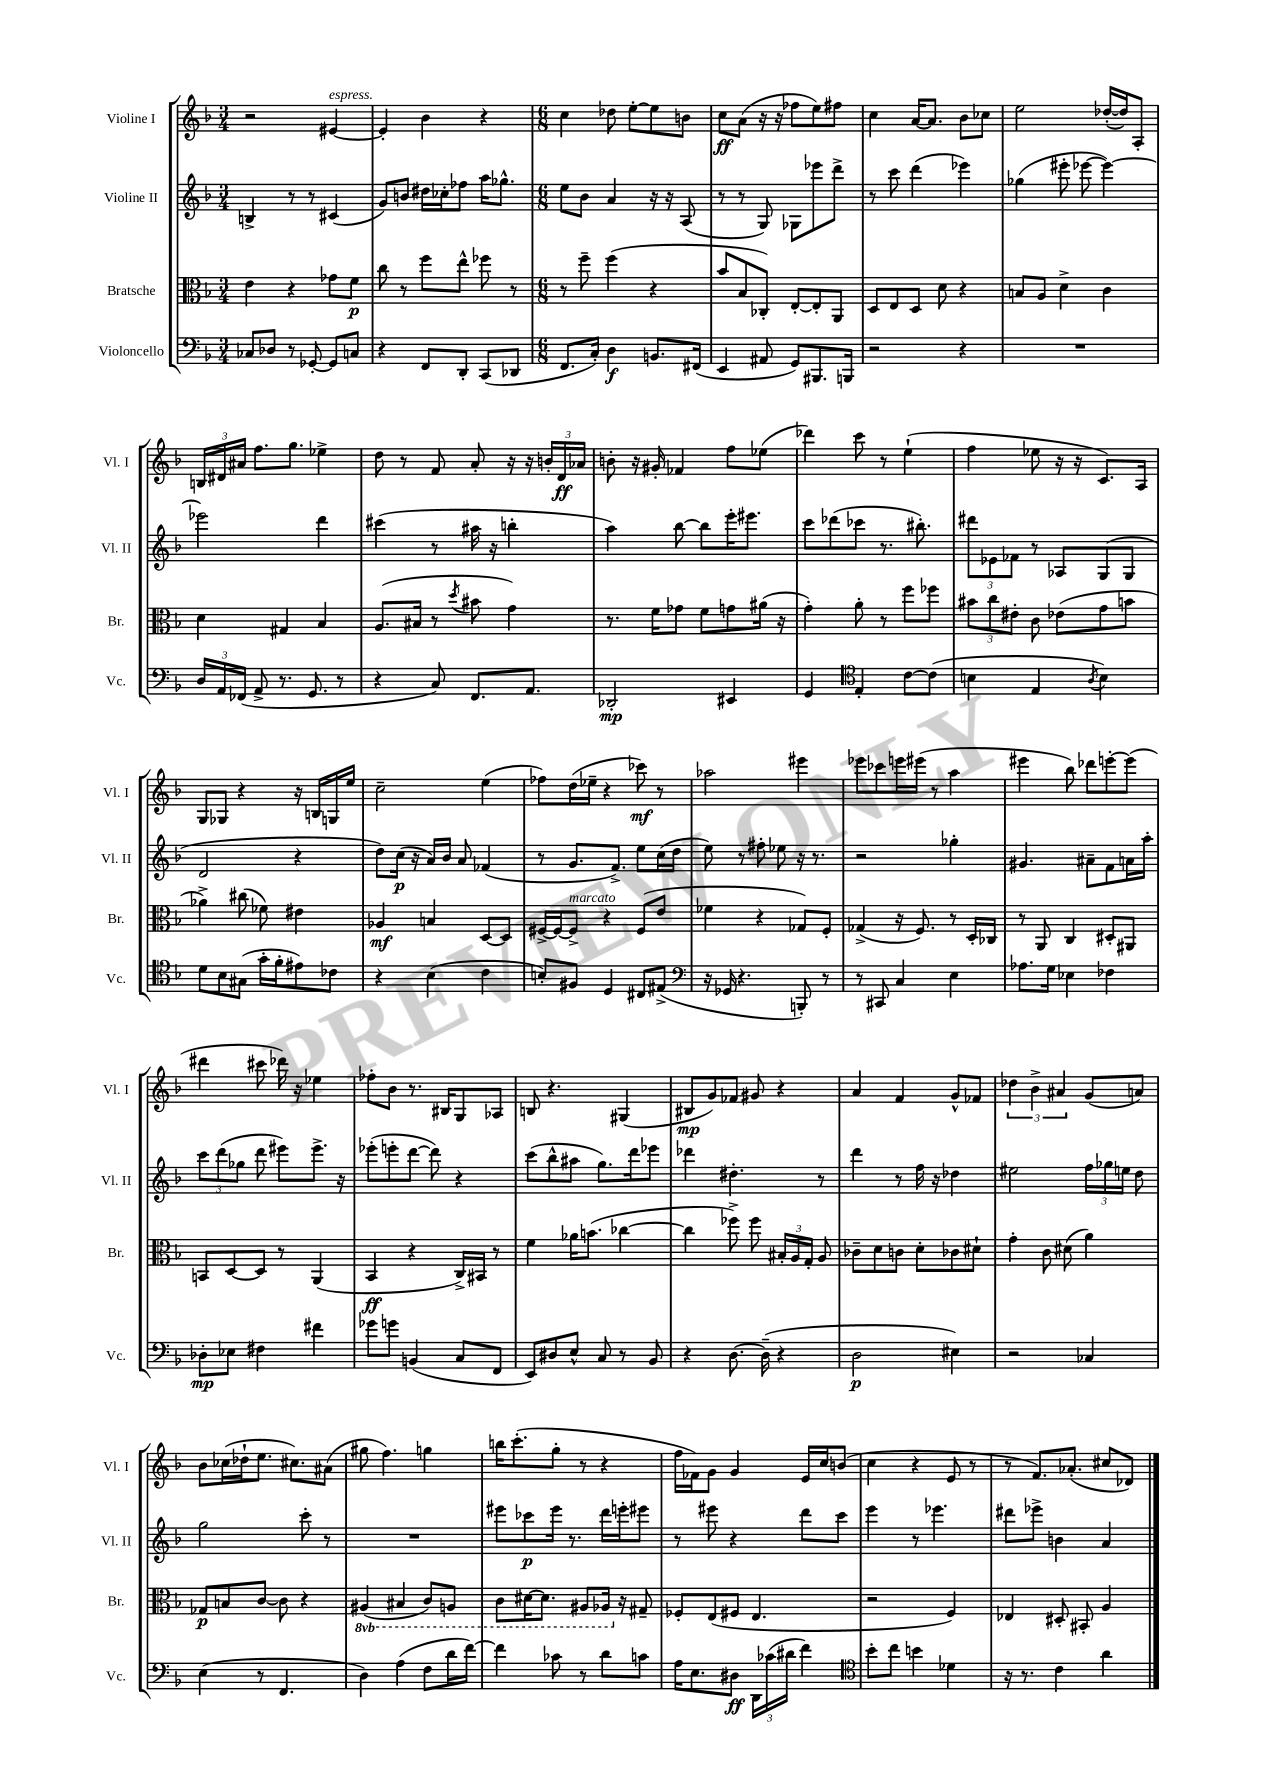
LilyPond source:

<<
\new StaffGroup <<
\new Staff = "s0" \with { instrumentName = "Violine I" shortInstrumentName = "Vl. I" } {
    \clef treble \key f \major \numericTimeSignature \time 3/4
    \autoBeamOff r2 eis'4~^\markup { \italic "espress." } |
    eis'4-. bes'4 r4 |
    \numericTimeSignature \time 6/8 c''4 des''8 e''8[~-. e''8 b'8] |
    c''8[\ff a'8]( r16 r16 fes''8[ e''8) fis''8] |
    c''4 a'16[~ a'8.] bes'8[ ces''8] |
    e''2 des''16[~-.( des''16) a8]-. |
    \tuplet 3/2 { b16[ dis'16 ais'16] } f''8.[ g''8.] ees''4-> |
    d''8 r8 f'8 a'8-. r16 r16 \tuplet 3/2 { b'16[-. d'16\ff aes'16] } |
    b'8-. r16 gis'16-. fes'4 f''8[ ees''8]( |
    des'''4) c'''8 r8 e''4-!( |
    f''4 ees''8 r16 r16 c'8.[) a16] |
    g8[ ges8] r4 r16 b16[ g16 e''16] |
    c''2-- e''4( |
    fes''8[) d''16( ees''16]-- r4 ces'''8\mf) r8 |
    aes''2 eis'''4 |
    ees'''8[ ces'''8 e'''16 eis'''16]( r8 a''4 |
    eis'''4 bes''8) des'''8[ e'''8~-. e'''8]( |
    dis'''4 cis'''8 des'''16) r16 ees''4 |
    fes''8[-. bes'8] r8. bis16[ g8 aes8] |
    b8 r4. gis4( |
    bis8[\mp g'8) fes'8] gis'8 r4 |
    a'4 f'4 g'8[-^ fes'8] |
    \tuplet 3/2 { des''4 bes'4-> ais'4 } g'8[( a'8]) |
    bes'8[ ces''16( des''16-! e''8.] cis''8.[) ais'8]( |
    gis''8 f''4.) g''4 |
    b''16[ c'''8.-.( g''8]-. r8 r4 |
    f''16[ fes'16) g'8] g'4 e'16[ c''16 b'8]( |
    c''4 r4 e'8 r8 |
    r8 f'8.[) aes'8.]-.( cis''8[ des'8]) \bar "|." |
}
\new Staff = "s1" \with { instrumentName = "Violine II" shortInstrumentName = "Vl. II" } {
    \clef treble \key f \major \numericTimeSignature \time 3/4
    \autoBeamOff b4-> r8 r8 cis'4( |
    g'8[) b'8] dis''16[ ces''16-. fes''8] a''16[ ges''8.]-^ |
    \numericTimeSignature \time 6/8 e''8[ bes'8] a'4 r16 r16 a8( |
    r8 r8 g8) ges8[ ees'''8 d'''8]-> |
    r8 c'''8 d'''4( ees'''4) |
    ges''4( eis'''8-. ees'''8~ ees'''4~) |
    ees'''2 d'''4 |
    cis'''4( r8 ais''16 r16 b''4-. |
    a''4) bes''8~ bes''8[ e'''16-. eis'''8.] |
    c'''8[ des'''8( ces'''8] r8. bis''8.-.) |
    \tuplet 3/2 { dis'''8[ ees'8 fes'8] } r8 aes8[ g8( g8] |
    d'2 r4 |
    d''8[) c''16]\p( r16 a'16[) bes'16] a'8 fes'4( |
    r8 g'8.[ f'8.]->) e''8[ c''16( d''16] |
    e''8) r8 fis''8-. ees''8 r16 r8. |
    r2 ges''4-. |
    gis'4. ais'8[-- f'8 a'16 a''16]-. |
    \tuplet 3/2 { c'''8[ d'''8( ges''8] } d'''8 eis'''8[) eis'''8.]-> r16 |
    ees'''8[-.( e'''8-. d'''8]~ d'''8) r4 |
    c'''8[( bes''8-^ ais''8] g''8.[) d'''16 ees'''8] |
    des'''4 dis''4.-. r8 |
    d'''4 r8 f''16 r16 des''4 |
    eis''2 \tuplet 3/2 { f''16[ ges''16 e''16] } d''8 |
    g''2 c'''8-. r8 |
    R2. |
    eis'''8[ ces'''8\p eis'''16] r8. d'''16[ e'''16-. eis'''8] |
    r8 eis'''8 r4 d'''8[ c'''8] |
    e'''4 r8 ees'''4. |
    dis'''8[ ees'''8]-> b'4 a'4 \bar "|." |
}
\new Staff = "s2" \with { instrumentName = "Bratsche" shortInstrumentName = "Br." } {
    \clef alto \key f \major \numericTimeSignature \time 3/4 \set Staff.ottavationMarkups = #ottavation-simple-ordinals
    \autoBeamOff e'4 r4 ges'8[ f'8]\p |
    c''8 r8 f''8[ e''8]-^ fes''8 r8 |
    \numericTimeSignature \time 6/8 r8 f''8-- f''4( r4 |
    bes'8[ bes8 ces8]-.) e8[~-. e8-. a,8] |
    d8[ e8 d8] d'8 r4 |
    b8[ a8] d'4-> c'4 |
    d'4 gis4 bes4 |
    a8.[( bis16] r8 \acciaccatura { d''8 } bis'8 g'4) |
    r8. f'16[ ges'8] f'8[ g'8 ais'16]( r16 |
    g'4-.) a'8-. r8 f''8[ fes''8] |
    \tuplet 3/2 { bis'8[ c''8 eis'8]-. } c'8 ees'8[( g'8 b'8] |
    aes'4->) cis''8( fes'8) eis'4 |
    aes4\mf b4 d8[~ d8] |
    fis16[~-> fis16~ fis8]->^\markup { \italic "marcato" } r4 fis8[( e'8] |
    fes'4 r4 ges8[) f8]-. |
    ges4->( r16 f8.) r8 d16[-. ces16] |
    r8 a,8 c4 dis8[-. ais,8] |
    b,8[ d8~ d8] r8 a,4( |
    bes,4\ff r4 c16[->) bis,16] r8 |
    f'4 aes'16[ b'8.]( ces''4~ |
    ces''4 fes''8->) fes''8 \tuplet 3/2 { bis16[-. a16 g16]-. } a8 |
    ces'8[-- d'8 c'8] d'8[-. ces'8 dis'8]-! |
    g'4-. c'8 dis'8( a'4) |
    ges8[\p b8 c'8]~ c'8 r4 |
    \ottava #-1 ais,4( bis,4 c8[) a,8] |
    c8[ dis16~ dis8.] ais,8[ aes,16] \ottava #0 r16 gis8-- |
    fes8[-. e8( fis8] e4. |
    r2 f4) |
    ees4 dis8-. bis,8-. a4 \bar "|." |
}
\new Staff = "s3" \with { instrumentName = "Violoncello" shortInstrumentName = "Vc." } {
    \clef bass \key f \major \numericTimeSignature \time 3/4
    \autoBeamOff ces8[ des8] r8 ges,8~-. ges,8[ c8] |
    r4 f,8[ d,8]-. c,8[( des,8] |
    \numericTimeSignature \time 6/8 f,8.[ c16]-.) d4\f b,8.[ fis,16]( |
    e,4 ais,8 g,8[) bis,,8. b,,16] |
    r2 r4 |
    R2. |
    \tuplet 3/2 { d16[ a,16 fes,16]( } a,8-> r8. g,8. r8 |
    r4 c8) f,8.[ a,8.] |
    des,2-.\mp eis,4 |
    g,4 \clef tenor e4-. c'8[~ c'8]( |
    b4 e4 \acciaccatura { a8 } b4) |
    d'8[ bes8 gis8]( g'16[-. f'16-. eis'8) ces'8] |
    r4 bes4( c'4 |
    b8[-.) fis8] d4 cis8[ eis8]->( |
    \clef bass r16 ges,16 r4. b,,8-.) r8 |
    r8 cis,8 c4 e4 |
    aes8.[ g16] ees4 fes4 |
    des8[-.\mp ees8] fis4 fis'4 |
    ges'8[ g'8] b,4( c8[ f,8] |
    e,8[) dis8 e8]-^ c8 r8 bes,8 |
    r4 d8.~ d16--( r4 |
    d2\p eis4) |
    r2 ces4 |
    e4( r8 f,4. |
    d4) a4( f8[ d'16 f'16]~) |
    f'4 ces'8 r8 d'8[ c'8] |
    a16[ e8. dis8]\ff \tuplet 3/2 { d,16[ ces'16( dis'16] } f'4) |
    \clef tenor bes'8[-. c''8] b'4 des'4 |
    r16 r8. c'4 a'4 \bar "|." |
}
>>
>>
\layout { \context { \Score \remove "Bar_number_engraver" } }
